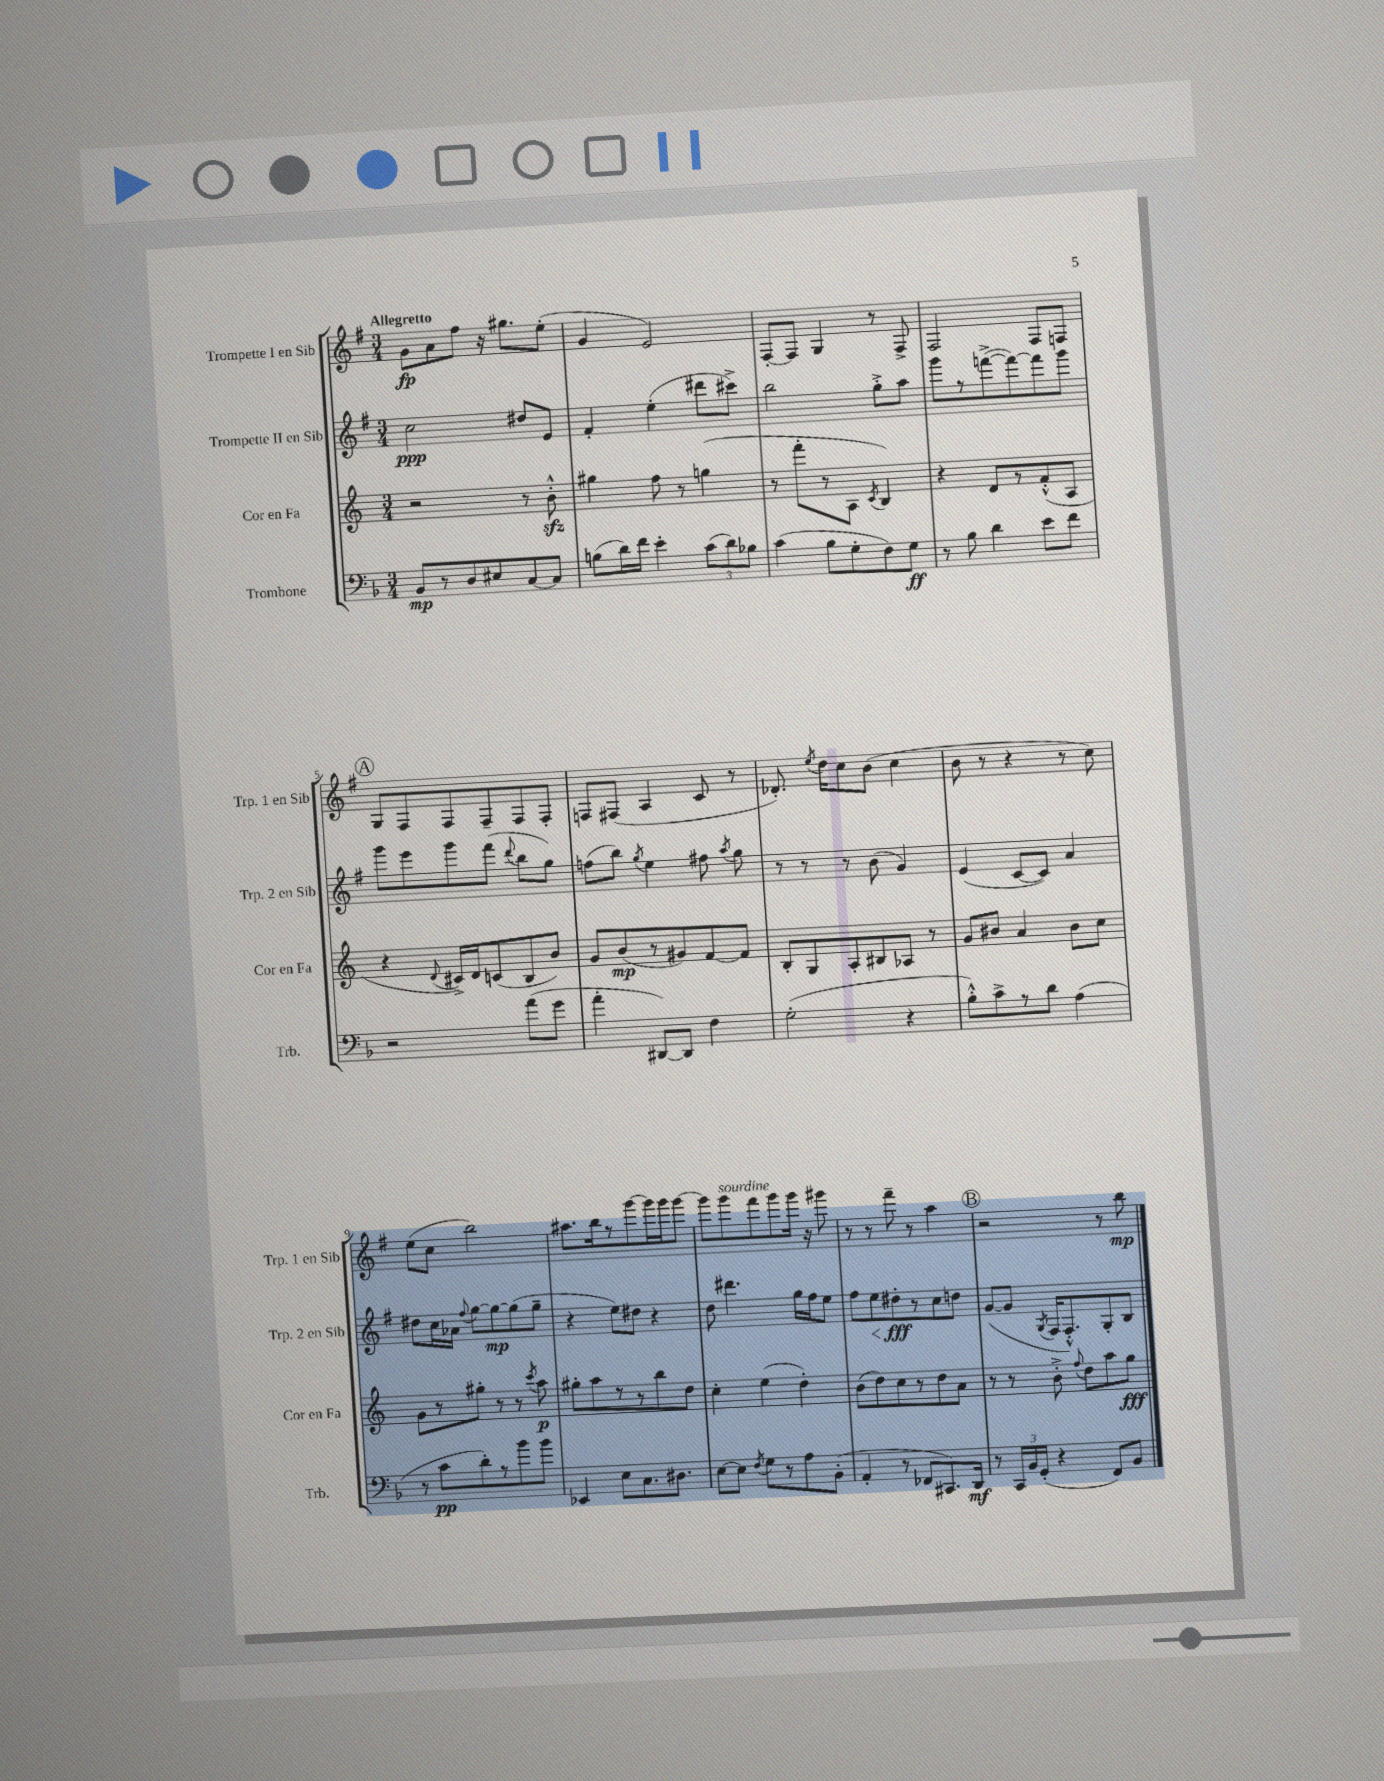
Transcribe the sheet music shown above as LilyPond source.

<<
\new StaffGroup <<
\new Staff = "s0" \with { instrumentName = "Trompette I en Sib" shortInstrumentName = "Trp. 1 en Sib" } {
    \clef treble \key g \major \numericTimeSignature \time 3/4 \tempo "Allegretto"
    \autoBeamOff g'8[\fp a'8 fis''8] r16 gis''8.[ e''8]-.( |
    g'4 e'2) |
    fis8[~-. fis8] g4 r8 fis8-> |
    fis2 fis8[ f8] |
    \mark \markup { \circle "A" } g8[ fis8 fis8 fis8-- fis8 fis8]-. |
    f8[ fis8]( a4 c'8 r8 |
    des'8.-.) \acciaccatura { e''8 } d''16[ c''8 b'8]( c''4 |
    b'8 r8 r4 r8 c''8) |
    e''8[( c''8] b''2) |
    ais''8.[ b''16 r8 g'''8~ g'''16 g'''16 g'''8]~ |
    g'''8[ g'''8^\markup { \italic "sourdine" } fis'''8 g'''8 g'''16] r16 gis'''8 |
    r8 r8 fis'''8-- r8 a''4 |
    \mark \markup { \circle "B" } r2 r8 b''8\mp \bar "|." |
}
\new Staff = "s1" \with { instrumentName = "Trompette II en Sib" shortInstrumentName = "Trp. 2 en Sib" } {
    \clef treble \key g \major \numericTimeSignature \time 3/4
    \autoBeamOff c''2\ppp dis''8[ e'8] |
    fis'4-. e''4-.( dis'''8[ cis'''8]->) |
    b''2 g''8[-.-> a''8] |
    g'''8[ r8 f'''8~->( f'''8~) f'''8 g'''8] |
    \mark \markup { \circle "A" } g'''8[ e'''8 g'''8 fis'''8]( \appoggiatura { d'''8 } b''8[ g''8]) |
    f''8[( b''8]) \acciaccatura { g''8 } e''4 fis''8 \acciaccatura { a''8 } g''8 |
    r8 r8 r8 b'8( g'4) |
    e'4( c'8[~ c'8]) a'4 |
    dis''8[ c''16 aes'16] \appoggiatura { fis''8 } g''8[~ g''8~\mp g''8( g''8]-- |
    r4 e''8[) dis''8] r4 |
    d''8 dis'''4. g''16[ fis''16 e''8] |
    fis''8[ e''8\< dis''8-.\fff\! r8 c''8 d''8] |
    \mark \markup { \circle "B" } g'8[~( g'8] \acciaccatura { g8 } fis16[ fis8.-.-^) g8-. b8] \bar "|." |
}
\new Staff = "s2" \with { instrumentName = "Cor en Fa" shortInstrumentName = "Cor en Fa" } {
    \clef treble \key c \major \numericTimeSignature \time 3/4
    \autoBeamOff r2 r8 b'8-.-^\sfz |
    gis''4 f''8 r8 g''4( |
    r8 f'''8[-. r8 a8] \acciaccatura { c'8 } b4) |
    r4 d'8[ r8 f'8-.-^( a8] |
    \mark \markup { \circle "A" } r4 \appoggiatura { d'8 } cis'16[->) d'16 c'8( b8 b'8]) |
    g'8[ b'8\mp( r8 gis'8) f'8~ f'8] |
    b8[-. g8 a8-. bis8 aes8] r8 |
    g'8[ bis'8] a'4 bis'8[ c''8] |
    g'8[ r8 gis''8]-. r8 r8 \acciaccatura { c'''8 } a''8\p |
    gis''8[-. a''8 r8 r8 b''8 d''8] |
    c''4-. e''4( d''4-.) |
    b'8[( d''8) c''8 r8 d''8 a'8] |
    \mark \markup { \circle "B" } r8 r8 b'8-.-> \appoggiatura { f''8 } d''8[ a''8 g''8]\fff \bar "|." |
}
\new Staff = "s3" \with { instrumentName = "Trombone" shortInstrumentName = "Trb." } {
    \clef bass \key f \major \numericTimeSignature \time 3/4
    \autoBeamOff bes,8[\mp r8 d8 eis8 c8~ c8] |
    b8[( d'16) f'16] e'4-. \tuplet 3/2 { c'8[( d'8) bes8] } |
    c'4( bes8[ g8-. f8) g8]\ff |
    r8 bes8 d'4 e'8[ f'8] |
    \mark \markup { \circle "A" } r2 a'8[( g'8] |
    a'4-. dis,8[~) dis,8] f4 |
    g2-.( r4 |
    bes8[-.-^) c'8-> r8 d'8] a4( |
    r8 c'8[\pp d'8-.) r8 bes'8 bes'8] |
    ees,4 e8[ c8. dis8.] |
    e8[~ e8] \acciaccatura { f8 } g8[ r8 a8 bes,8]-.( |
    a,4-. r8 fes,8[ cis,8.) d,16]\mf |
    \mark \markup { \circle "B" } r8 \tuplet 3/2 { c,16[ bes,16 g,16]-.( } r4 f,8[) bes,8] \bar "|." |
}
>>
>>
